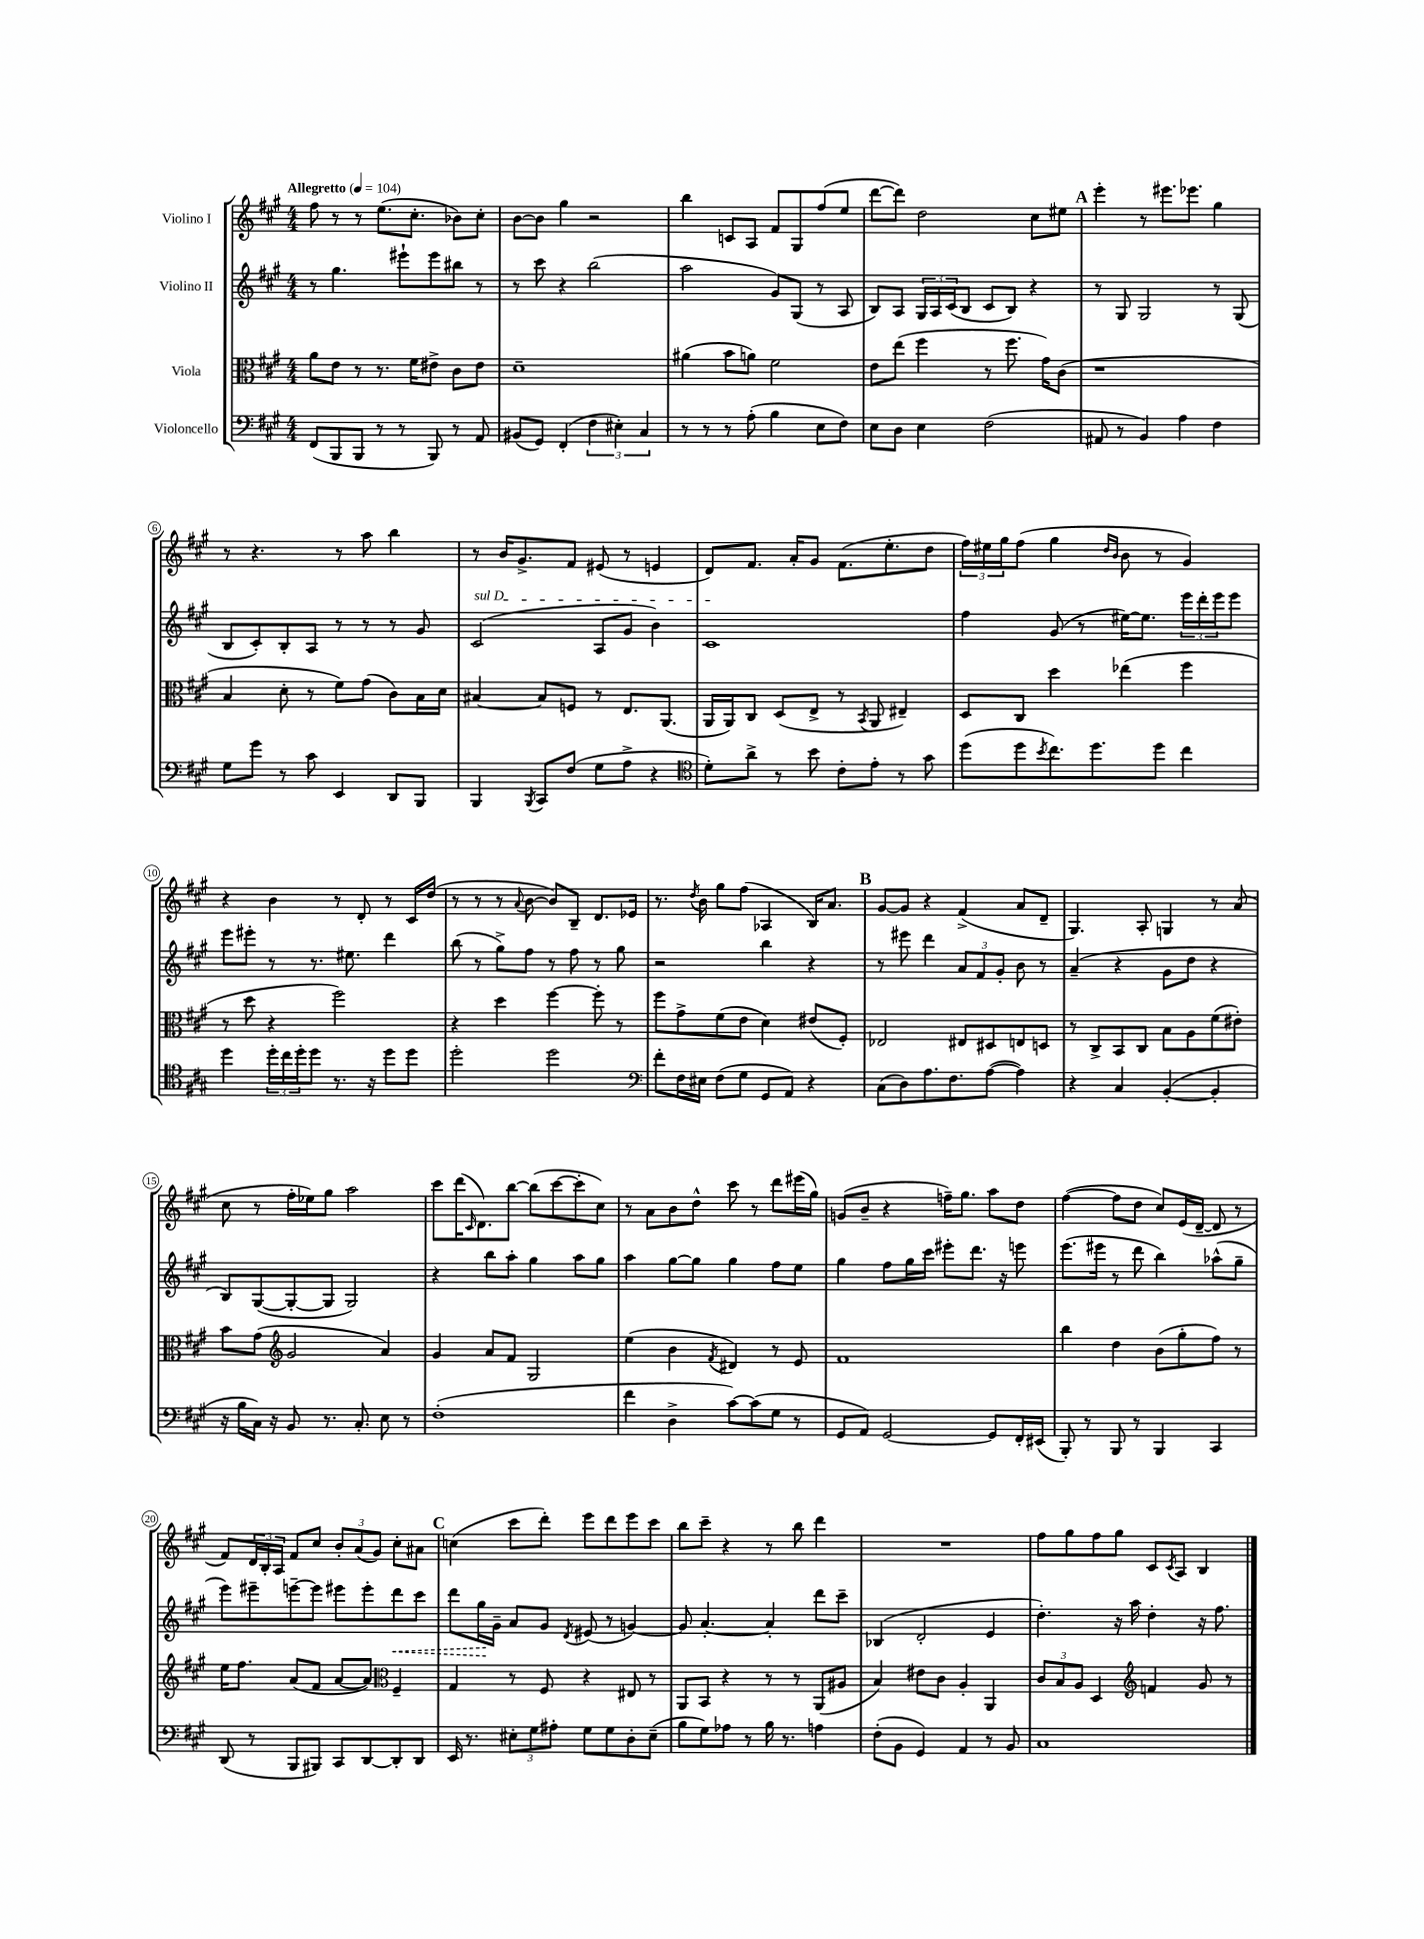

**kern	**kern	**kern	**dynam	**kern
*part4	*part3	*part2	*part2	*part1
*staff4	*staff3	*staff2	*staff2	*staff1
*I"Violoncello	*I"Viola	*I"Violino II	*	*I"Violino I
*clefF4	*clefC3	*clefG2	*	*clefG2
*k[f#c#g#]	*k[f#c#g#]	*k[f#c#g#]	*	*k[f#c#g#]
*M4/4	*M4/4	*M4/4	*	*M4/4
*MM104	*MM104	*MM104	*	*MM104
=1	=1	=1	=1	=1
!	!	!	!	!LO:TX:a:B:t=Allegretto
(8FF#/L	8a\L	8r	.	8ff#\
8BBB/	8e\J	4.gg#\	.	8r
8BBB/J	8r	.	.	8r
8r	8.r	.	.	(8.ee\L
8r	.	8eee#X`\L	.	.
.	16f#\KL	.	.	8.cc#'\J
8BBB/)	8e#X^\J	8eee#\	.	.
8r	8c#\L	8bb#X\J	.	8b-X\L)
8AA/	8e#\J	8r	.	8cc#'\J
=2	=2	=2	=2	=2
(8BB#X/L	1d~	8r	.	[8b\L
8GG#/J)	.	8ccc#\	.	8b\J]
(4FF#'/	.	4r	.	4gg#\
6F#\	.	(2bb\	.	2r
6E#X'\)	.	.	.	.
6C#/	.	.	.	.
=3	=3	=3	=3	=3
8r	(4a#X\	2aa\	.	4bb\
8r	.	.	.	.
8r	8b\L	.	.	8cn/L
(8A'\	8an\J)	.	.	8A/J
4B\	2f#\	8g#/L)	.	8f#/L
.	.	(8G#/J	.	8G#/
8E\L	.	8r	.	(8ff#/
8F#\J)	.	8A/	.	8ee/J
=4	=4	=4	=4	=4
8E\L	8e\L	8B/L)	.	[8ddd\L
8D\J	(8ee\J	8A/J	.	8ddd\J])
4E\	4ff#\	24G#/LL	.	2dd\
.	.	24A/	.	.
.	.	(24c#/J	.	.
.	.	8B/J	.	.
(2F#\	8r	8c#/L	.	.
.	8.ff#\	8B/J)	.	.
.	.	4r	.	8cc#\L
.	16g#\KL)	.	.	.
.	(8c#\J	.	.	8ee#X\J
!!LO:REH:place=s1:t=A
=5	=5	=5	=5	=5
8AA#X/	1r	8r	.	4eee'\
8r	.	8G#/	.	.
4BB/)	.	2G#/	.	8r
.	.	.	.	8.eee#X\L
4A\	.	.	.	.
.	.	.	.	8.eee-X\J
4F#\	.	8r	.	4gg#\
.	.	(8G#/	.	.
!!LO:LB:g=z
=6	=6	=6	=6	=6
8G#\L	4B/	8B/L	.	8r
8g#\J	.	8c#'/)	.	4.r
8r	8d'\	8B'/	.	.
8c#\	8r	8A/J	.	.
4EE/	8f#\L)	8r	.	8r
.	(8g#\J	8r	.	8aa\
8DD/L	8c#\L)	8r	.	4bb\
8BBB/J	16B\L	8g#/	.	.
.	16d\JJ	.	.	.
=7	=7	=7	=7	=7
!	!	!LO:TX:a:i:t=sul D	!	!
4BBB/	[4B#X/	(2c#/	.	8r
.	.	.	.	16b/KL
.	.	.	.	8.g#^/
8qBBB/	.	.	.	.
8CC#/L	8B#/L]	.	.	.
(8F#/J	8Fn/J	.	.	8f#/J
8G#\L	8r	8A/L	.	(8e#X/
8A^\J	8.E/L	8g#/J	.	8r
4r	.	4b\)	.	4en/
.	(8.AA/J	.	.	.
=8	=8	=8	=8	=8
*clefC4	*	*	*	*
8d'\L)	16AA/LL	1c#	.	8d/L)
.	16AA/J)	.	.	.
8a^\J	8C#/J	.	.	8.f#/J
8r	(8D/L	.	.	.
.	.	.	.	16a'/KL
8b\	8E^/J	.	.	8g#/J
8c#'\L	8r	.	.	(8.f#\L
.	8qBB/	.	.	.
8e'\J	8AA/	.	.	.
.	.	.	.	8.ee'\
8r	4E#X~/)	.	.	.
8g#\	.	.	.	8dd\J
=9	=9	=9	=9	=9
(8dd\L	8D/L	4ff#\	.	24ff#\LL)
.	.	.	.	24ee#X\
.	.	.	.	24gg#\J
8dd\	8C#/J	.	.	(8ff#\J
8qb/	.	.	.	.
8.cc#\)	4dd\	(8g#/	.	4gg#\
.	.	8r	.	.
8.dd\	.	.	.	.
.	.	.	.	16qqdd/LL
.	.	.	.	16qqb/JJ
.	(4ee-X\	[16ee#X\KL)	.	8b\
.	.	8.ee#\J]	.	.
8dd\J	.	.	.	8r
4cc#\	4ff#\	24eee\LL	.	4g#/)
.	.	24ddd'\	.	.
.	.	24eee\J	.	.
.	.	8eee\J	.	.
!!LO:LB:g=z
=10	=10	=10	=10	=10
4dd\	8r	8eee\L	.	4r
.	8dd\	8eee#X'\J	.	.
24dd'\LL	4r	8r	.	4b\
24cc#\	.	.	.	.
24dd'\J	.	.	.	.
8dd\J	.	8.r	.	.
8.r	2ff#\)	.	.	8r
.	.	8.ee#X\	.	.
.	.	.	.	8d'/
16r	.	.	.	.
8dd\L	.	4ddd\	.	8r
8dd\J	.	.	.	16c#/LL
.	.	.	.	(16dd/JJ
=11	=11	=11	=11	=11
2dd'\	4r	(8bb\	.	8r
.	.	8r	.	8r
.	4dd\	8gg#^\L)	.	8r
.	.	.	.	8qqa/
.	.	8ff#\J	.	[8b\
2dd\	[4ff#\	8r	.	8b/L])
.	.	8ff#\	.	8B~/J
.	8ff#'\]	8r	.	8.d/L
.	8r	8gg#\	.	.
.	.	.	.	16e-X/Jk
=12	=12	=12	=12	=12
*clefF4	*	*	*	*
8f#'\L	8ff#\L	2r	.	8.r
16F#\L	8g#^\	.	.	.
.	.	.	.	8qdd/
16E#X\JJ	.	.	.	16b\
(8F#\L	(8f#\	.	.	8gg#\L
8G#\J	8e\J	.	.	(8ff#\J
8GG#/L	4d\)	4bb\	.	4A-X/
8AA/J)	.	.	.	.
4r	(8e#X/L	4r	.	16B/KL)
.	.	.	.	8.a/J
.	8F#'/J)	.	.	.
!!LO:REH:place=s1:t=B
=13	=13	=13	=13	=13
(8C#\L	2E-X/	8r	.	[8g#/L
8D\)	.	8eee#X\	.	8g#/J]
8.A\	.	4ddd\	.	4r
8.F#\	.	.	.	.
.	8E#X/L	12a/L	.	(4f#^/
.	.	12f#/	.	.
([8A\J	8D#X/	.	.	.
.	.	12g#'/J	.	.
4A\])	8En/	8b\	.	8a/L
.	8Dn/J	8r	.	8d~/J
=14	=14	=14	=14	=14
4r	8r	(4a~/	.	4.G#/)
.	8C#^/L	.	.	.
4C#/	8BB/	4r	.	.
.	8C#/J	.	.	8A'/
([4BB'/	8B\L	8g#\L	.	4Gn/
.	8A\	8dd\J	.	.
4BB'/]	(8f#\	4r	.	8r
.	8e#X'\J)	.	.	(8a/
!!LO:LB:g=z
=15	=15	=15	=15	=15
16r	8b\L	8B/L)	.	8cc#\
16B\LL	.	.	.	.
16C#\JJ)	(8g#\J	([8G#/	.	8r
16r	.	.	.	.
*	*clefG2	*	*	*
8BB/	2g#/	8G#'/_	.	16ff#'\LL
.	.	.	.	16ee-X\J)
8.r	.	8G#/J]	.	8gg#\J
.	.	2G#/)	.	2aa\
8.C#'/	.	.	.	.
8E\	4a/)	.	.	.
8r	.	.	.	.
=16	=16	=16	=16	=16
(1F#'	4g#/	4r	.	8ccc#\L
.	.	.	.	(16ddd\K
.	.	.	.	16qqc#/
.	.	.	.	8.d\)
.	8a/L	8bb\L	.	.
.	8f#/J	8aa'\J	.	[8bb\J
.	2G#/	4gg#\	.	(8bb\L]
.	.	.	.	[8ccc#\
.	.	8aa\L	.	8ccc#'\]
.	.	8gg#\J	.	8cc#\J)
=17	=17	=17	=17	=17
4f#\	(4ee\	4aa\	.	8r
.	.	.	.	8a\L
4D^\	4b\	[8gg#\L	.	8b\
.	.	8gg#\J]	.	8dd^^\J
.	8qf#/	.	.	.
[8c#\L)	4d#X/)	4gg#\	.	8ccc#\
(8c#\]	.	.	.	8r
8G#\J	8r	8ff#\L	.	8ddd\L
8r	8e/	8ee\J	.	(16eee#X\L
.	.	.	.	16gg#\JJ)
=18	=18	=18	=18	=18
8GG#/L	1f#	4gg#\	.	(8gn/L
8AA/J)	.	.	.	8b~/J
[2GG#/	.	8ff#\L	.	4r
.	.	16gg#\L	.	.
.	.	16ccc#\JJ	.	.
.	.	8eee#X'\L	.	16ffn~\KL)
.	.	.	.	8.gg#\J
.	.	8.ddd\J	.	.
8GG#/L]	.	.	.	8aa\L
.	.	16r	.	.
16FF#'/L	.	8eeen\	.	8dd\J
(16EE#X/JJ	.	.	.	.
=19	=19	=19	=19	=19
8BBB'/)	4bb\	(8.eee\L	.	([4ff#\
8r	.	.	.	.
.	.	16eee#X\Jk	.	.
8BBB/	4dd\	8r	.	8ff#\L]
8r	.	8ddd\	.	8dd\J
4BBB/	(8b\L	4bb\)	.	8cc#/L)
.	8gg#'\	.	.	(16e/L
.	.	.	.	[16d~/JJ
4CC#/	8ff#\J)	(8aa-X^^\L	.	8d/]
.	8r	8gg#~\J	.	8r
!!LO:LB:g=z
=20	=20	=20	=20	=20
(8DD/	16ee\KL	8eee\L)	.	8f#/L)
.	8.ff#\J	.	.	.
8r	.	8eee#X~\	.	24d/L
.	.	.	.	24B'/
.	.	.	.	24A/JJ
8BBB/L	(8a/L	[8eeen~\	.	8f#/L
8BBB#X/J)	8f#/J	8eee\J]	.	8cc#/J
8CC#/L	[8a/L	8eee#X\L	.	12b'/L
.	.	.	.	(12a/
[8DD/	8a/J])	8eee#'\	.	.
.	.	.	.	12g#/J)
*	*clefC3	*	*	*
!	!	!	!LO:HP:b	!
8DD'/]	4F#~/	8ddd\	<	8cc#'\L
8DD/J	.	8ccc#\J	.	8a#X\J
!!LO:REH:place=s1:t=C
=21	=21	=21	=21	=21
16EE/	4G#/	8ddd\L	.	(4ccn\
8.r	.	.	.	.
.	.	16gg#\L	.	.
.	.	16g#~\JJ	[	.
12E#X'\L	8r	8a/L	.	8ccc#\L
12G#\	.	.	.	.
.	8F#/	8g#/J	.	8ddd'\J)
12A#X'\J	.	.	.	.
.	.	8qd/	.	.
8G#\L	4r	(8e#X/	.	8eee\L
8G#\	.	8r	.	8ddd\
8D'\	8E#X/	[4gn/)	.	8eee\
(8E#~\J	8r	.	.	8ccc#\J
=22	=22	=22	=22	=22
8B\L	8AA/L	8g/]	.	8bb\L
8G#\)	8BB/J	[4.a'/	.	8ccc#~\J
8A-X\J	4r	.	.	4r
8r	.	.	.	.
16B\	8r	4a'/]	.	8r
8.r	.	.	.	.
.	8r	.	.	8bb\
4An\	(8AA/L	8ddd\L	.	4ddd\
.	8A#X/J	8ccc#~\J	.	.
=23	=23	=23	=23	=23
(8F#'\L	4B/)	(4B-X/	.	1r
8BB\J	.	.	.	.
4GG#/)	8e#X\L	2d'/	.	.
.	8c#\J	.	.	.
4AA/	4A'/	.	.	.
8r	4AA/	4e/	.	.
8BB/	.	.	.	.
=24	=24	=24	=24	=24
1C#	12c#/L	4.dd'\)	.	8ff#\L
.	12B/	.	.	.
.	.	.	.	8gg#\
.	12A/J	.	.	.
.	4D/	.	.	8ff#\
.	.	16r	.	8gg#\J
.	.	16aa\	.	.
*	*clefG2	*	*	*
.	4fn/	4dd'\	.	8c#/L
.	.	.	.	8qc#/
.	.	.	.	8A/J
.	8g#/	16r	.	4B/
.	.	8.ff#\	.	.
.	8r	.	.	.
==	==	==	==	==
*-	*-	*-	*-	*-
